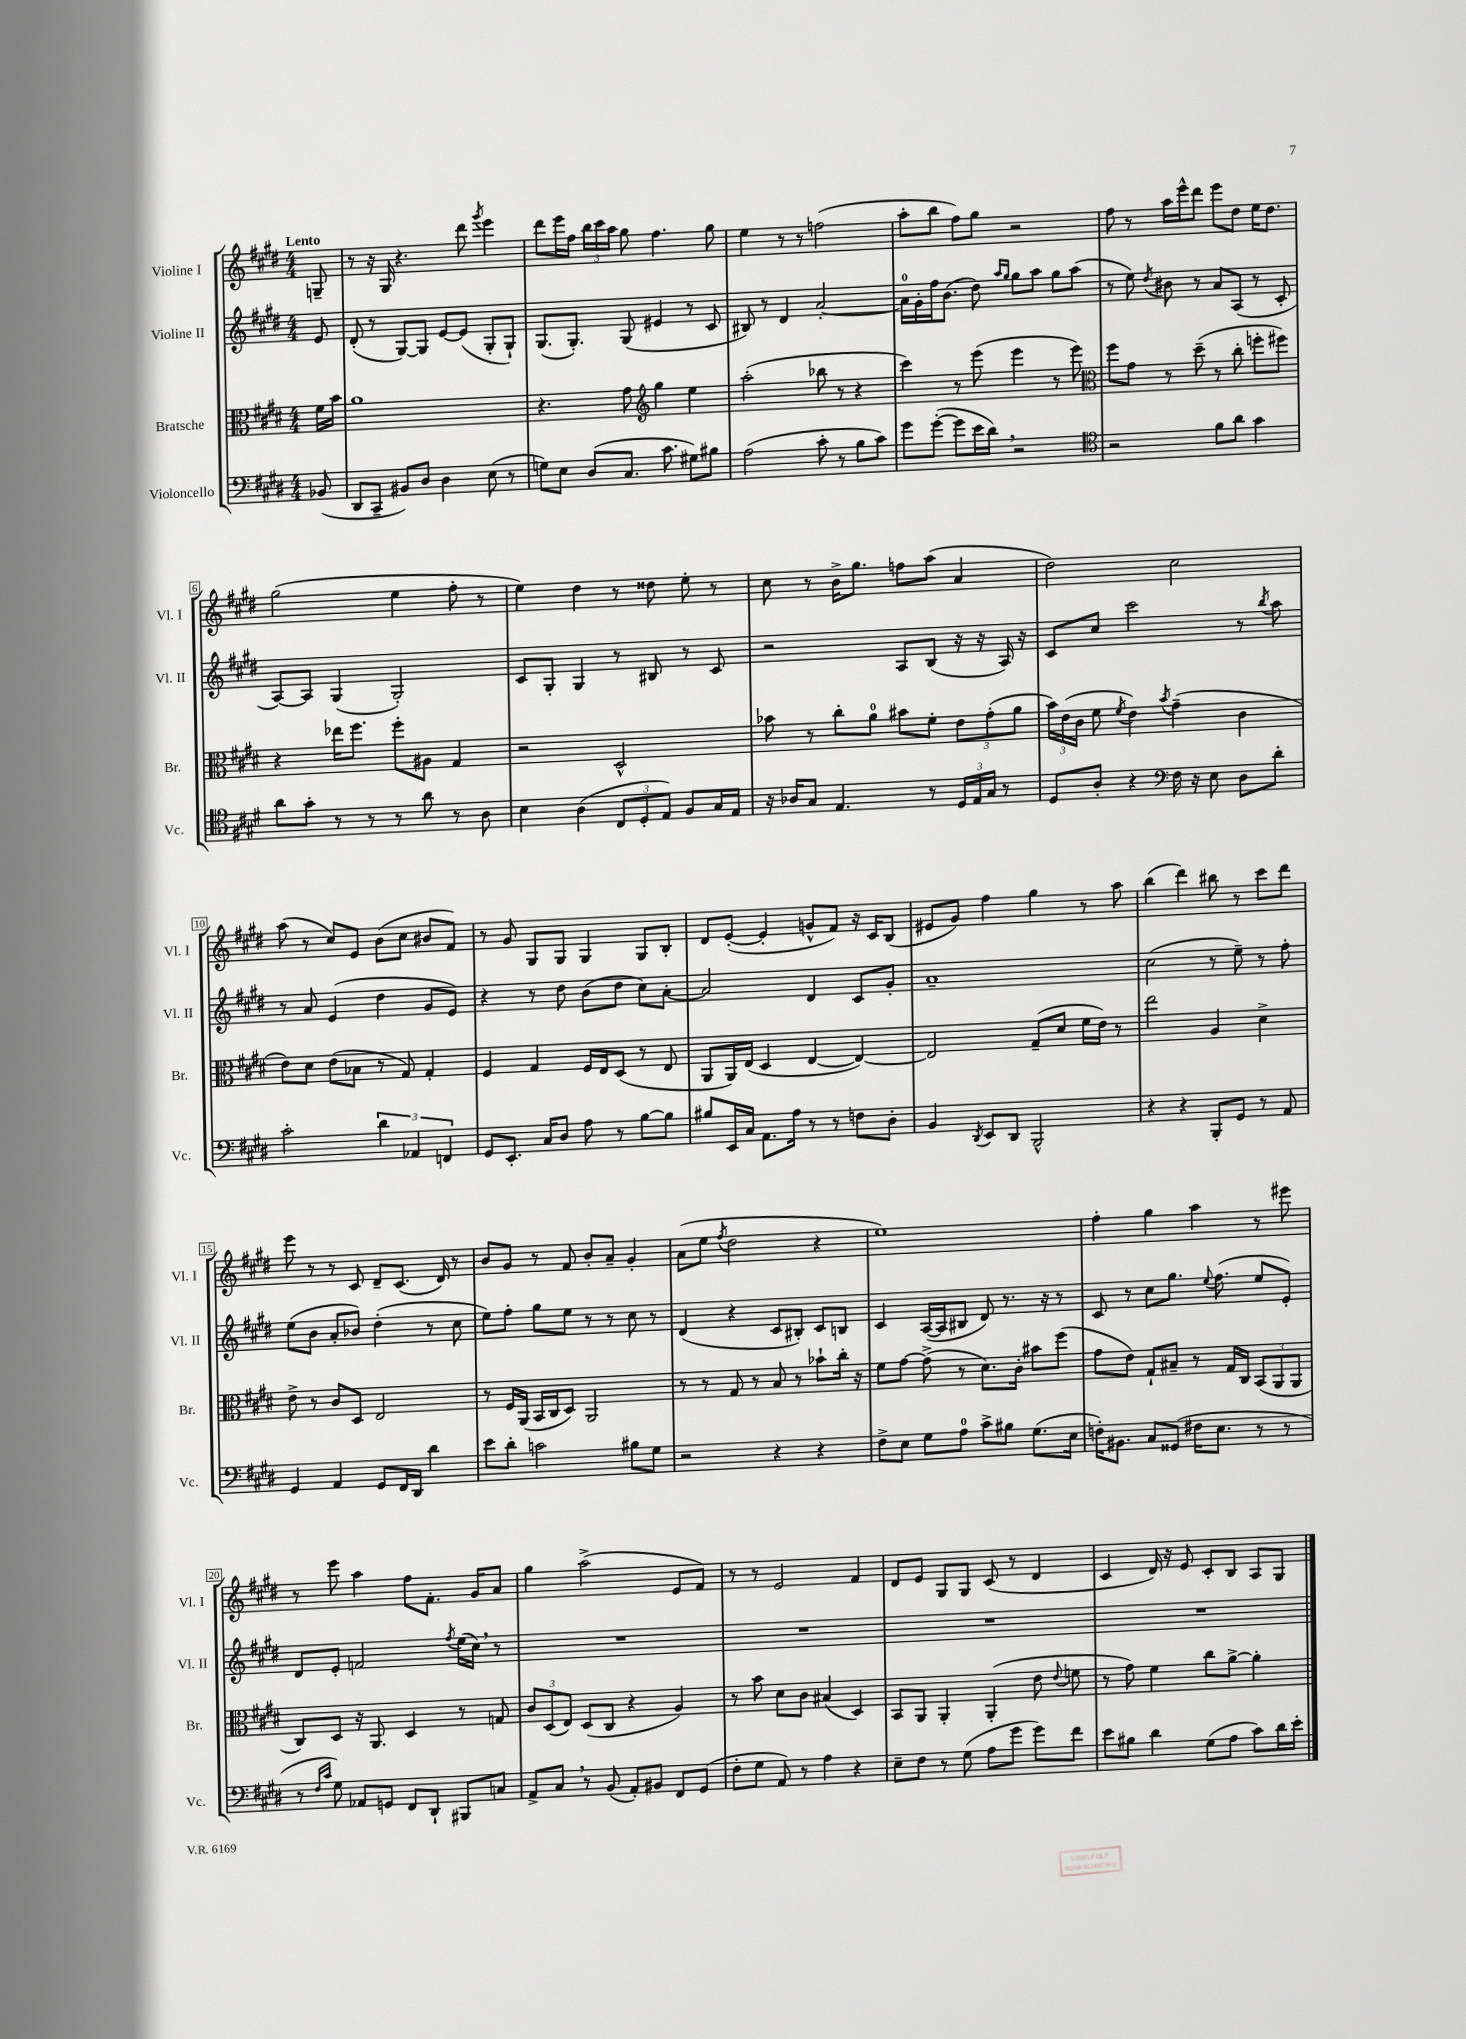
<<
\new StaffGroup <<
\new Staff = "s0" \with { instrumentName = "Violine I" shortInstrumentName = "Vl. I" } {
    \clef treble \key e \major \numericTimeSignature \time 4/4 \partial 8 \tempo "Lento"
    \autoBeamOff g8-- |
    r8 r16 gis16 r4. dis'''8 \acciaccatura { gis'''8 } e'''4 |
    dis'''8[ e'''16 fis''16] \tuplet 3/2 { b''16[ cis'''16 a''16] } gis''8 fis''4. gis''8 |
    e''4 r8 r8 f''2( |
    a''8[-. b''8] fis''8[) gis''8] r2 |
    fis''8 r8 a''16[ e'''16-^ dis'''8] e'''8[ dis''8] e''16[ dis''8.] |
    gis''2( e''4 fis''8-. r8 |
    e''4) dis''4 r8 disis''8 e''8-. r8 |
    cis''8 r8 b'16[-> gis''8.] f''8[ a''8]( a'4 |
    dis''2) cis''2 |
    a''8( r8 cis''8[) e'8] b'8[( cis''8] bis'8[ fis'8]) |
    r8 gis'8 gis8[ gis8] gis4 gis8[ b8]-. |
    dis'8[ e'8]~-.( e'4-. g'8[-^ fis'8]) r16 cis'16[ b8]( |
    eis'8[ gis'8]) fis''4 gis''4 r8 a''8 |
    b''4( dis'''4) bis''8 r8 cis'''8[ dis'''8] |
    e'''8 r8 r8 cis'8 dis'8[-- cis'8.]( dis'16) r8 |
    b'8[ gis'8] r8 fis'8 b'8[-. a'8]-- gis'4-. |
    a'8[( e''8] \acciaccatura { fis''8 } dis''2 r4 |
    e''1) |
    fis''4-. gis''4 a''4 r8 eis'''8 |
    r8 e'''8 a''4 fis''8[ fis'8.]-. gis'16[ a'8] |
    gis''4 a''2->( e'8[ fis'8]) |
    r8 r8 e'2 fis'4 |
    dis'8[ e'8] gis8[ gis8] cis'8( r8 dis'4 |
    cis'4 dis'16) r16 e'8 cis'8[-. b8] a8[ gis8] \bar "|." |
}
\new Staff = "s1" \with { instrumentName = "Violine II" shortInstrumentName = "Vl. II" } {
    \clef treble \key e \major \numericTimeSignature \time 4/4 \partial 8
    \autoBeamOff e'8 |
    dis'8-.( r8 gis8[~) gis8] e'8[~ e'8]( gis8[-. gis8]-!) |
    gis8.[( gis8.]-.) gis8( eis'4 r8 cis'8 |
    bis8) r8 dis'4 a'2~-. |
    a'16[-0 gis'16-. fis''16 b'8.]( dis''8) \grace { a''16[ gis''16] } gis''8[ a''8] gis''8[ a''8]( |
    r8 e''8) \acciaccatura { dis''8 } bis'8 r8 a'8[ a8]( r8 cis'8-. |
    a8[~) a8] gis4( gis2-.) |
    cis'8[ gis8]-. gis4 r8 bis8 r8 cis'8 |
    r2 a8[ b8]( r16 r16 a16) r16 |
    cis'8[ cis''8] cis'''2 r8 \acciaccatura { b''8 } a''8 |
    r8 a'8 e'4( dis''4 gis'8[ e'8]) |
    r4 r8 dis''8 b'8[( dis''8] cis''8[) a'8]~-. |
    a'2 dis'4 cis'8[ gis'8]-. |
    a'1-- |
    cis''2( r8 e''8--) r8 fis''8-. |
    e''8[( b'8] a'8[-. bes'8]) dis''4-.( r8 cis''8 |
    e''8[) fis''8]-. gis''8[ e''8] r8 r8 cis''8 r8 |
    dis'4( r4 cis'8[ bis8]-.) cis'8[ b8] |
    cis'4 a16[~( a16 bis8] dis'8) r8. r16 r8 |
    cis'8 r8 cis''8[ gis''8.] \appoggiatura { e''8 } fis''8.( e''8[ e'8]-.) |
    dis'8[ e'8]-. f'2 \acciaccatura { fis''8 } e''16[( cis''16]) \breathe r8 |
    R1 |
    R1 |
    R1 |
    R1 \bar "|." |
}
\new Staff = "s2" \with { instrumentName = "Bratsche" shortInstrumentName = "Br." } {
    \clef alto \key e \major \numericTimeSignature \time 4/4 \partial 8
    \autoBeamOff fis'16[ b'16] |
    a'1 |
    r4. gis'8 \clef treble gis''4 e''4 |
    a''2-.( bes''8 r8 r4 |
    cis'''4) r8 e'''8( e'''4 r8 e'''8) |
    \clef alto fis''8[ gis'8] r8 dis''8--( r8 cis''8-. f''8[-. fis''8]) |
    r4 ees''16[ fis''8.] fis''8[-. ais8] gis4 |
    r2 dis2-^ |
    bes'8 r8 cis''8[-. a'8]-0 bis'8[ fis'8]-. \tuplet 3/2 { e'8[ gis'8-.( a'8] } |
    \tuplet 3/2 { b'16[) e'16( cis'16] } fis'8 \acciaccatura { fis'8 } e'4) \acciaccatura { b'8 } gis'4--( cis'4 |
    e'8[) dis'8] e'8[( bes8] r8 gis8) gis4-. |
    fis4 gis4 fis16[ e16 dis8]( r8 e8 |
    a,8[ a,16) e16]( dis4 e4~ e4~) |
    e2 gis8[--( dis'8] fis'16[ e'16]) r8 |
    e''2 a4 dis'4-> |
    e'8-> r8 cis'8[ dis8] e2 |
    r8 fis16[ a,16]( b,16[ cis16 dis8]) a,2 |
    r8 r8 gis8 r8 b8 r8 bes'8[-! cis''16]-. r16 |
    fis'8[ gis'8]~ gis'8->( r8 dis'8.[) cis'16]-. bis'8[ fis''8]( |
    gis'8[ e'8]) gis8[-! bis8]-- r8 gis16[ cis16] \tuplet 3/2 { b,8[( a,8 a,8] } |
    cis8[) dis8] r16 a,8. dis4 r8 g8 |
    \tuplet 3/2 { cis'8[ dis8( e8]) } dis8[( cis8] r4 a4) |
    r8 b'8 dis'8[ cis'8] bis4( dis4) |
    b,8[ a,8] a,4-. a,4-.( e'8 \appoggiatura { e'8 } f'8 |
    r8 gis'8) fis'4 cis''8[ a'8]~-> a'4-. \bar "|." |
}
\new Staff = "s3" \with { instrumentName = "Violoncello" shortInstrumentName = "Vc." } {
    \clef bass \key e \major \numericTimeSignature \time 4/4 \partial 8
    \autoBeamOff bes,8( |
    dis,8[ cis,8]-- bis,8[) dis8] dis4 e8( r8 |
    g8[) e8] dis8[( cis8.] cis'8. gis8[) bis8] |
    a2( cis'8-. r8 b8[ cis'8]) |
    gis'8[ gis'8]~-.( gis'8[ e'16 dis'16]) \breathe r2 |
    \clef tenor r2 fis'8[ a'8] gis'4 |
    a'8[ gis'8]-. r8 r8 r8 a'8 r8 a8 |
    b4 a4( \tuplet 3/2 { cis8[ dis8-. e8]) } fis8[ gis16 e16] |
    r16 aes16[ gis8] e4. r8 \tuplet 3/2 { dis16[ e16 gis16] } r8 |
    dis8[ a8]-. r4 \clef bass fis16 r16 e8 dis8[ dis'8]-. |
    cis'2-. \tuplet 3/2 { dis'4 aes,4 f,4 } |
    gis,8[ e,8.]-. cis16[ dis8] a8 r8 b8[~ b8] |
    bis8[ e,16 cis16] a,8.[ a16] r8 r8 f8[ dis8]-. |
    b,4 \acciaccatura { dis,8 } e,8[ dis,8] b,,2-^ |
    r4 r4 b,,8[-. gis,8] r8 a,8 |
    gis,4 a,4 gis,8[ fis,16 dis,16] dis'4 |
    e'8[ dis'8]-. c'2 bis8[ gis8] |
    r2 r4 r4 |
    fis8[-> e8] gis8[ a8]-0 cis'8[-> bis8] gis8.[( e16] |
    f16[-.) bis,8.] cis8[ gisis,8]( fis16[ e8.] r8 r8 |
    r8 \grace { fis16[ cis'16] } gis8) aes,8[ g,8] fis,8[ dis,8]-! bis,,8[ c8] |
    a,8[-> cis8] \breathe r8 b,8( a,8[-.) bis,8] fis,8[ gis,8]( |
    fis8[-. gis8] a,8) r8 a4 r4 |
    e8[-- fis8] r8 gis8( a8[ gis'8] gis'8[) fis'8] |
    e'8[ bis8] dis'4 gis8[( a8] cis'8[) dis'16 e'16]-. \bar "|." |
}
>>
>>
\layout { \context { \Score \override BarNumber.stencil = #(make-stencil-boxer 0.1 0.3 ly:text-interface::print) } }
